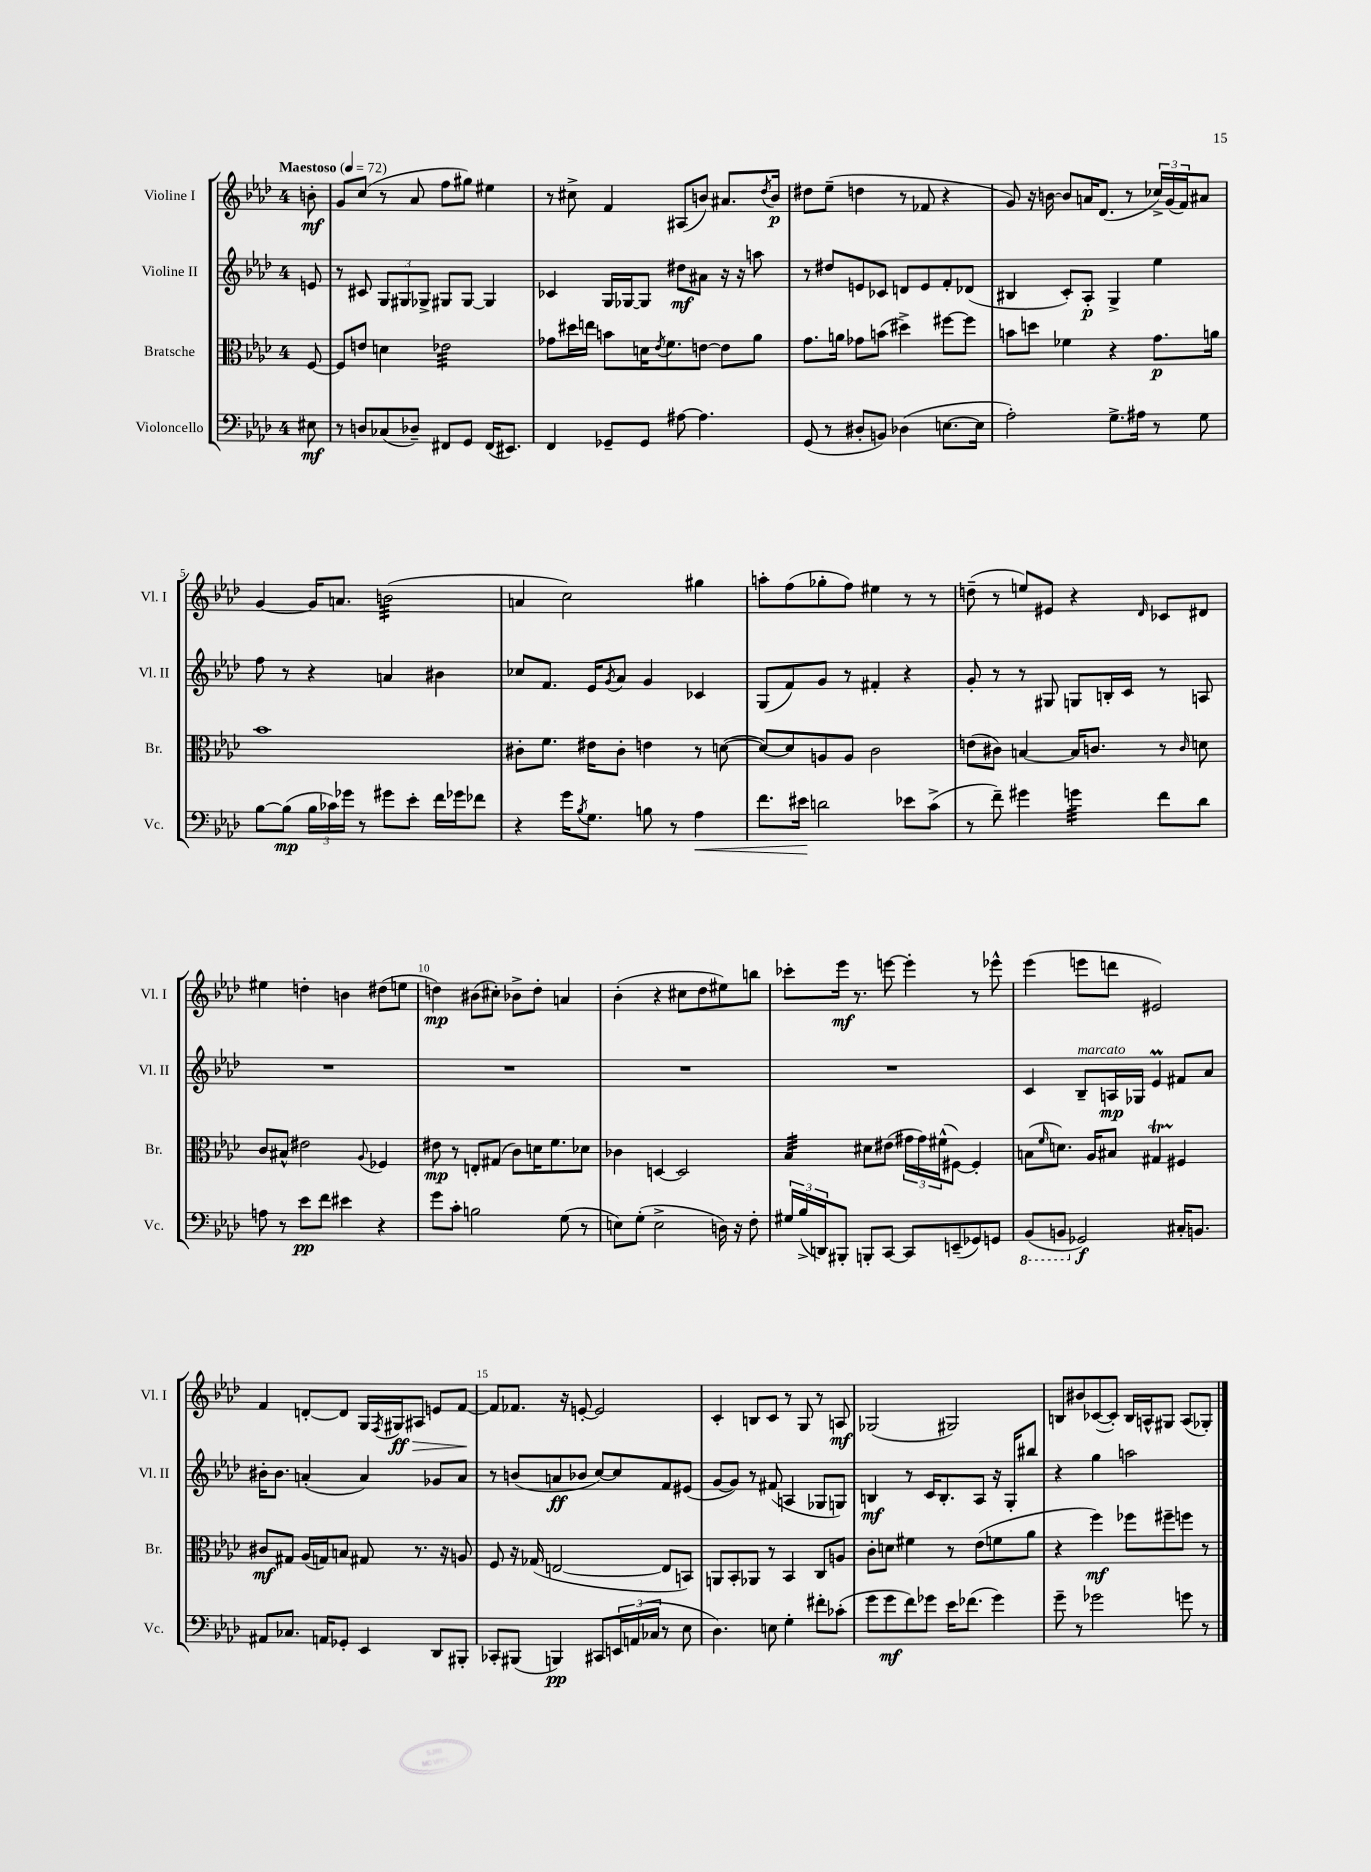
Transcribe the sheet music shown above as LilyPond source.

<<
\new StaffGroup <<
\new Staff = "s0" \with { instrumentName = "Violine I" shortInstrumentName = "Vl. I" } {
    \clef treble \key aes \major \once \override Staff.TimeSignature.style = #'single-digit \time 4/4 \partial 8 \tempo "Maestoso" 4 = 72
    b'8-.\mf |
    g'8 c''8( r8 aes'8 f''8 gis''8) eis''4 |
    r8 cis''8-> f'4 ais8( b'8) ais'8. \acciaccatura { des''8 } b'16\p |
    dis''8 ees''8--( d''4 r8 fes'8 r4 |
    g'8) r16 b'16~ b'8 a'16 des'8.( r8 \tuplet 3/2 { ces''16->) g'16( f'16) } ais'8 |
    g'4~ g'16 a'8. b'2:32( |
    a'4 c''2) gis''4 |
    a''8-. f''8( ges''8-. f''8) eis''4 r8 r8 |
    d''8--( r8 e''8) eis'8 r4 \grace { des'16 } ces'8 dis'8 |
    eis''4 d''4-. b'4 dis''8( e''8 |
    d''4\mp) bis'8( cis''8-.) bes'8-> d''8-. a'4 |
    bes'4-.( r4 cis''8 des''8 eis''8) b''8 |
    ces'''8-. ees'''16\mf r8. e'''8~ e'''4-. r8 ees'''8-^ |
    ees'''4( e'''8 d'''8 eis'2) |
    f'4 d'8~-. d'8 g16 \acciaccatura { f8 } gis16\ff\> ais8 e'8 f'8~\! |
    f'8 fes'8. r16 e'8~-. e'2 |
    c'4-. b8 c'8 r8 g8 r8 a8\mf |
    ges2( gis2) |
    b8 bis'8 ces'8~( ces'8-.) b16 a16-^ gis8 a8( ges8-.) \bar "|." |
}
\new Staff = "s1" \with { instrumentName = "Violine II" shortInstrumentName = "Vl. II" } {
    \clef treble \key aes \major \once \override Staff.TimeSignature.style = #'single-digit \time 4/4 \partial 8
    e'8 |
    r8 cis'8 \tuplet 3/2 { g8 gis8 ges8-> } gis8 gis8~ gis4 |
    ces'4 g16 ges16~ ges8 dis''8\mf ais'8 r16 r16 a''8 |
    r8 dis''8 e'8 ces'8 d'8 e'8 f'8-. des'8( |
    bis4 c'8-.) aes8-.\p g4-> ees''4 |
    f''8 r8 r4 a'4 bis'4 |
    ces''8 f'8. ees'16 \acciaccatura { g'8 } aes'8 g'4 ces'4 |
    g8( f'8) g'8 r8 fis'4-. r4 |
    g'8-. r8 r8 gis8 g8 b16-. c'16 r8 a8 |
    R1 |
    R1 |
    R1 |
    R1 |
    c'4 bes8--^\markup { \italic "marcato" } a16\mp ges16 ees'4\prall fis'8 aes'8 |
    bis'16-. bis'8. a'4-.( a'4) ges'8 a'8 |
    r8 b'8( a'8\ff bes'8 c''8~) c''8 f'8 eis'8( |
    g'8~ g'8) r8 fis'8( a4 ges8 g8) |
    b4\mf r8 c'16 b8.-. aes8 r16 g16-. bis''8 |
    r4 g''4 a''2 \bar "|." |
}
\new Staff = "s2" \with { instrumentName = "Bratsche" shortInstrumentName = "Br." } {
    \clef alto \key aes \major \once \override Staff.TimeSignature.style = #'single-digit \time 4/4 \partial 8
    f8~ |
    f8 e'8 d'4 ees'2:32 |
    ges'8 dis''16 e''16 b'8 d'16 \acciaccatura { ees'8 } f'8. e'8~ e'8 aes'8 |
    g'8. a'16 ges'8 b'8( dis''4->) fis''8~ fis''8 |
    b'8 d''8 fes'4 r4 g'8.\p a'16 |
    bes'1 |
    cis'8-. f'8. eis'16 cis'8-. e'4 r8 d'8~( |
    d'8~) d'8 a8 a8 c'2 |
    e'8( cis'8) b4~ b16 c'8. r8 \grace { c'16 } d'8 |
    c'8 bis8-^ eis'2 \appoggiatura { aes8 } fes4 |
    eis'8\mp r8 e8-. gis8( c'8) d'16 f'8. des'8 |
    ces'4 d4~ d2 |
    bes4:32 dis'8 eis'8( \tuplet 3/2 { gis'16 gis'16) fis'16-^( } fis8~) fis4-. |
    b8( \grace { f'16 } d'8.) aes16 bis8 gis4\startTrillSpan fis4\stopTrillSpan |
    cis'8\mf gis8 aes16( g16) b8 gis8 r8. r16 a8 |
    f8 r16 ges16( e2~ e8 b,8) |
    a,8 bes,8-. aes,8 r8 bes,4 c8 a8 |
    c'8-. d'8 fis'4 r8 ees'8( f'8 aes'8 |
    r4 f''4\mf) fes''8 fis''8-- f''8 r8 \bar "|." |
}
\new Staff = "s3" \with { instrumentName = "Violoncello" shortInstrumentName = "Vc." } {
    \clef bass \key aes \major \once \override Staff.TimeSignature.style = #'single-digit \time 4/4 \partial 8
    eis8\mf |
    r8 d8 ces8( des8--) fis,8 g,8 fis,16( eis,8.) |
    f,4 ges,8-- ges,8 ais8~ ais4. |
    g,8( r8 dis8-. b,8) des4( e8.~ e16 |
    aes2-.) g8.-> ais16 r8 g8 |
    bes8~ bes8\mp( \tuplet 3/2 { bes16 ces'16) ges'16 } r8 gis'8 ees'8-. f'16 ges'16 fes'8 |
    r4 g'16 \acciaccatura { bes8 } g8. b8 r8 aes4\< |
    f'8. eis'16\! d'2 ees'8 c'8->( |
    r8 f'8--) gis'4 g'4:32 f'8 des'8 |
    a8 r8 ees'8\pp f'8 eis'4 r4 |
    g'8 c'8-. b2 g8( r8 |
    e8) g8-.( e2-> d16) r16 f8-. |
    \tuplet 3/2 { gis16 bes16->( d,16) } bis,,8-. b,,8-. c,8~ c,8 e,8--( ges,8) g,8 |
    \ottava #-1 bes,,8( b,,8 \ottava #0 ges,2\f) cis16-. b,8. |
    ais,8 ces8. a,16 ges,8-. ees,4 des,8 bis,,8-. |
    ces,8-. bis,,8( b,,4\pp) cis,8 \tuplet 3/2 { e,16 a,16( ces16 } r8 ees8 |
    des4.) e8 g4-. fis'8-. ces'8-.( |
    g'8 g'8\mf f'8) ges'8 ees'16 fes'8.( ges'4) |
    g'8-- r8 ges'2 g'8 r8 \bar "|." |
}
>>
>>
\layout { \context { \Score \override BarNumber.break-visibility = ##(#f #t #t) barNumberVisibility = #(every-nth-bar-number-visible 5) } }
